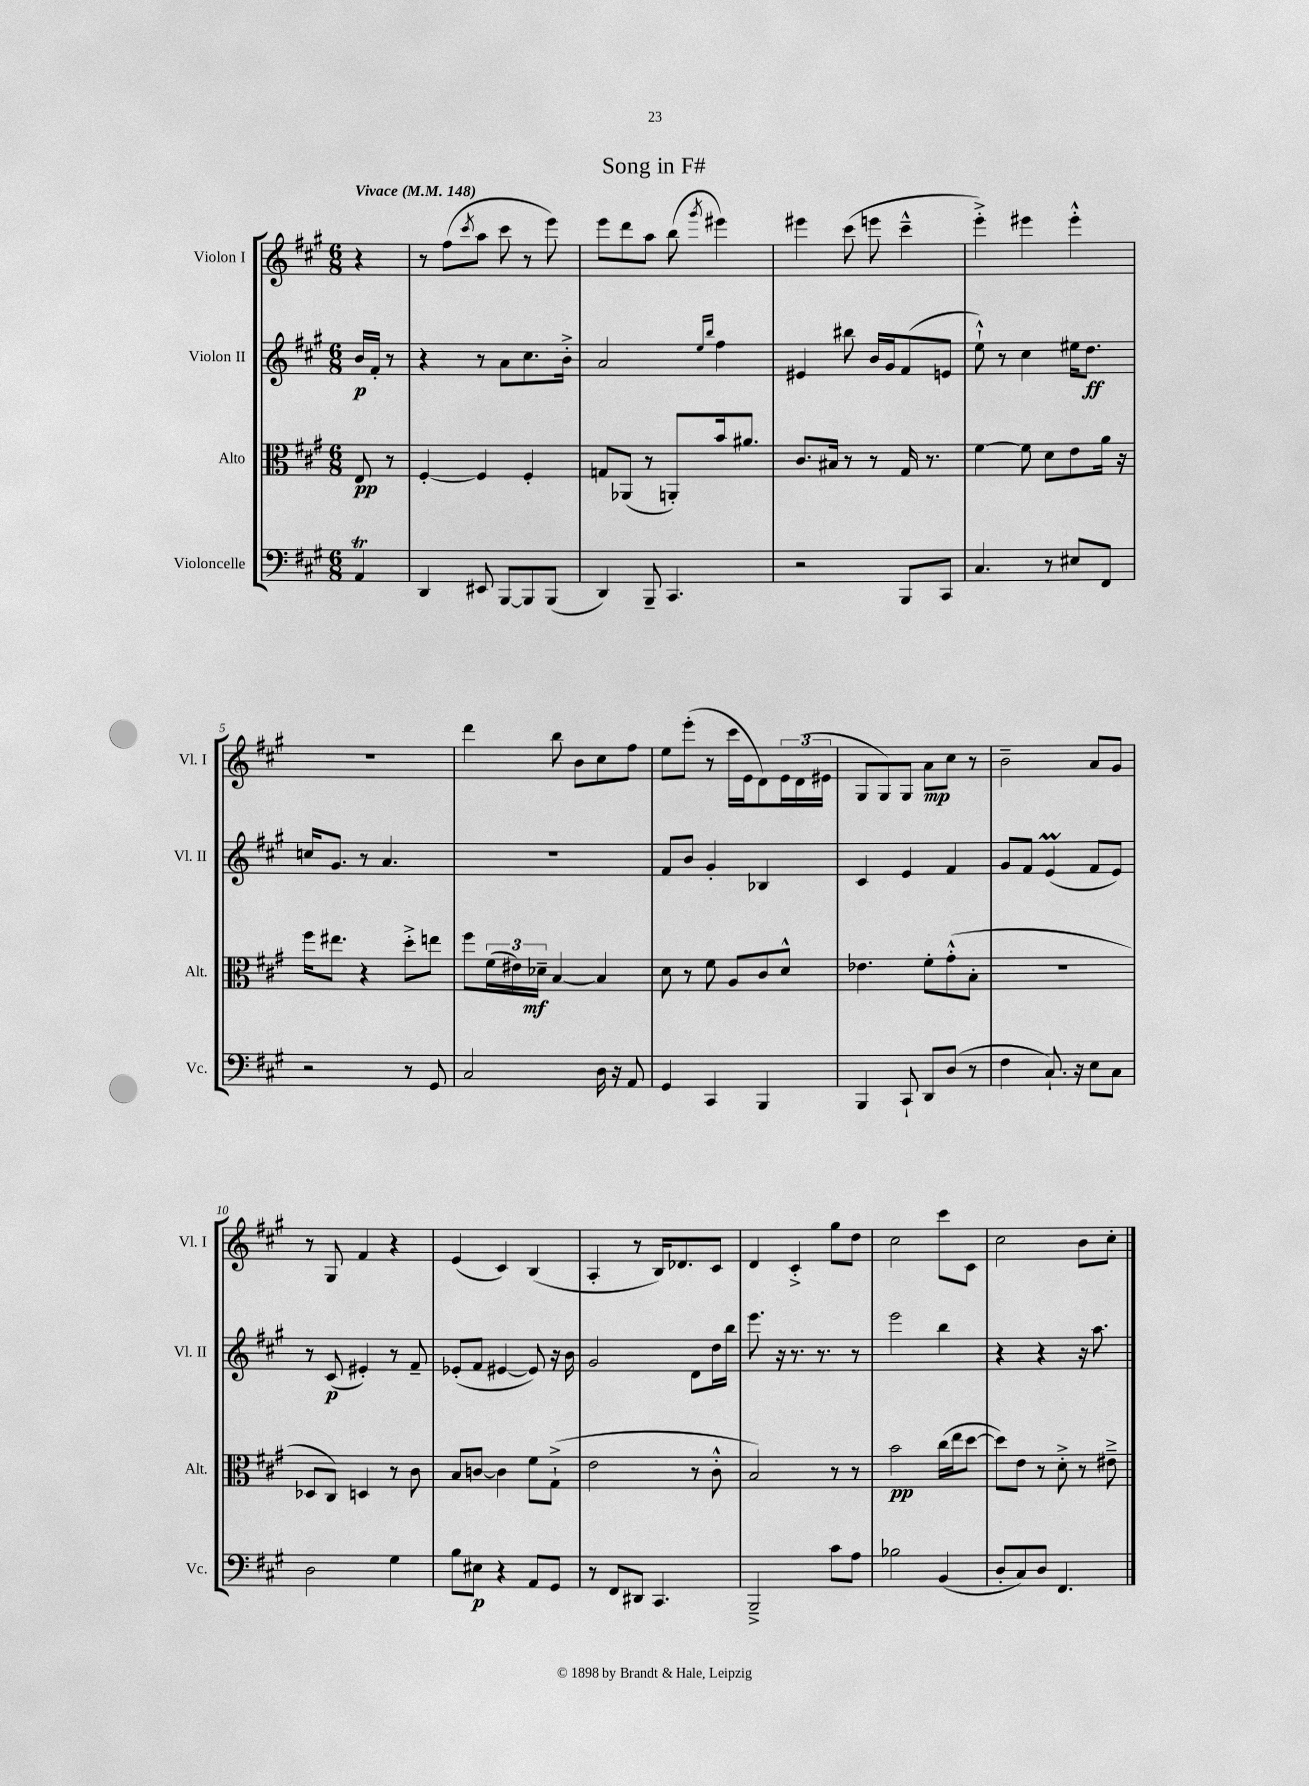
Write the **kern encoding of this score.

**kern	**dynam	**kern	**dynam	**kern	**dynam	**kern	**dynam
*part4	*part4	*part3	*part3	*part2	*part2	*part1	*part1
*staff4	*staff4	*staff3	*staff3	*staff2	*staff2	*staff1	*staff1
*I"Violoncelle	*	*I"Alto	*	*I"Violon II	*	*I"Violon I	*
*I'Vc.	*	*I'Alt.	*	*I'Vl. II	*	*I'Vl. I	*
*clefF4	*	*clefC3	*	*clefG2	*	*clefG2	*
*k[f#c#g#]	*	*k[f#c#g#]	*	*k[f#c#g#]	*	*k[f#c#g#]	*
*M6/8	*	*M6/8	*	*M6/8	*	*M6/8	*
*MM148	*	*MM148	*	*MM148	*	*MM148	*
=	=	=	=	=	=	=	=
!	!	!	!	!	!	!LO:TX:a:B:t=Vivace	!
4AAT/	.	8E/	pp	16b/LL	p	4r	.
.	.	.	.	16f#'/JJ	.	.	.
.	.	8r	.	8r	.	.	.
=1	=1	=1	=1	=1	=1	=1	=1
4DD/	.	[4F#'/	.	4r	.	8r	.
.	.	.	.	.	.	(8ff#\L	.
.	.	.	.	.	.	8qccc#/	.
8EE#X/	.	4F#/]	.	8r	.	8aa\J	.
[8BBB/L	.	.	.	8a\L	.	8ccc#\	.
8BBB/]	.	4F#'/	.	8.cc#\	.	8r	.
(8BBB/J	.	.	.	.	.	8eee\)	.
.	.	.	.	16b'^\Jk	.	.	.
=2	=2	=2	=2	=2	=2	=2	=2
4DD/)	.	8Gn/L	.	2a/	.	8eee\L	.
.	.	(8AA-X/J	.	.	.	8ddd\	.
8BBB~/	.	8r	.	.	.	8aa\J	.
4.CC#/	.	8AAn'/L)	.	.	.	(8bb\	.
.	.	.	.	16qqee/LL	.	.	.
.	.	.	.	16qqbb/JJ	.	8qggg#/	.
.	.	16b/k	.	4ff#\	.	4eee#X\)	.
.	.	8.a#X/J	.	.	.	.	.
=3	=3	=3	=3	=3	=3	=3	=3
2r	.	8.c#/L	.	4e#X/	.	4eee#X\	.
.	.	16B#X/Jk	.	.	.	.	.
.	.	8r	.	8bb#X\	.	(8ccc#\	.
.	.	8r	.	16b/LL	.	8eeen\	.
.	.	.	.	16g#/J	.	.	.
8BBB/L	.	16G#/	.	(8f#/	.	4ccc#~^^\	.
.	.	8.r	.	.	.	.	.
8CC#/J	.	.	.	8en/J	.	.	.
=4	=4	=4	=4	=4	=4	=4	=4
4.C#/	.	[4f#\	.	8ee`^^\)	.	4eee'^\)	.
.	.	.	.	8r	.	.	.
.	.	8f#\]	.	4cc#\	.	4eee#X\	.
8r	.	8d\L	.	.	.	.	.
8E#X/L	.	8e\	.	16ee#X\KL	.	4eee#'^^\	.
.	.	.	.	8.dd\J	ff	.	.
8FF#/J	.	16a\Jk	.	.	.	.	.
.	.	16r	.	.	.	.	.
!!LO:LB:g=z
=5	=5	=5	=5	=5	=5	=5	=5
2r	.	16ff#\KL	.	16ccn/KL	.	2.r	.
.	.	8.ee#X\J	.	8.g#/J	.	.	.
.	.	4r	.	8r	.	.	.
.	.	.	.	4.a/	.	.	.
8r	.	8dd'^\L	.	.	.	.	.
8GG#/	.	8een\J	.	.	.	.	.
=6	=6	=6	=6	=6	=6	=6	=6
2C#/	.	8ff#\L	.	2.r	.	4ddd\	.
.	.	(24f#\L	.	.	.	.	.
.	.	24e#X\)	.	.	.	.	.
.	.	24d-X~\JJ	mf	.	.	.	.
.	.	[4B/	.	.	.	8bb\	.
.	.	.	.	.	.	8b\L	.
16D\	.	4B/]	.	.	.	8cc#\	.
16r	.	.	.	.	.	.	.
8AA/	.	.	.	.	.	8ff#\J	.
=7	=7	=7	=7	=7	=7	=7	=7
4GG#/	.	8d\	.	8f#/L	.	8ee\L	.
.	.	8r	.	8b/J	.	(8eee'\J	.
4CC#/	.	8f#\	.	4g#'/	.	8r	.
.	.	8A/L	.	.	.	16ccc#\LL	.
.	.	.	.	.	.	16e\J	.
4BBB/	.	8c#/	.	4B-X/	.	8d\)	.
.	.	8d^^/J	.	.	.	24e\L	.
.	.	.	.	.	.	(24d\	.
.	.	.	.	.	.	24e#X\JJ	.
=8	=8	=8	=8	=8	=8	=8	=8
4BBB/	.	4.e-X\	.	4c#/	.	8G#/L	.
.	.	.	.	.	.	8G#/)	.
8CC#`/	.	.	.	4e/	.	8G#/J	.
8DD/L	.	8f#'\L	.	.	.	8a\L	mp
(8D/J	.	(8g#'^^\	.	4f#/	.	8cc#\J	.
8r	.	8B'\J	.	.	.	8r	.
=9	=9	=9	=9	=9	=9	=9	=9
4F#\	.	2.r	.	8g#/L	.	2b~\	.
.	.	.	.	8f#/J	.	.	.
8.C#`/)	.	.	.	(4eM/	.	.	.
16r	.	.	.	.	.	.	.
8E\L	.	.	.	8f#/L	.	8a/L	.
8C#\J	.	.	.	8e/J)	.	8g#/J	.
!!LO:LB:g=z
=10	=10	=10	=10	=10	=10	=10	=10
2D\	.	8D-X/L	.	8r	.	8r	.
.	.	8C#/J)	.	(8c#/	p	8G#/	.
.	.	4Dn/	.	4e#X'/)	.	4f#/	.
4G#\	.	8r	.	8r	.	4r	.
.	.	8c#\	.	8f#~/	.	.	.
=11	=11	=11	=11	=11	=11	=11	=11
8B\L	.	8B/L	.	(8e-X'/L	.	(4e/	.
8E#X\J	p	[8cn/J	.	8f#/J	.	.	.
4r	.	4c\]	.	[4e#X/	.	4c#/)	.
8AA/L	.	8f#\L	.	8e#/])	.	(4B/	.
8GG#/J	.	(8G#`^\J	.	16r	.	.	.
.	.	.	.	16b\	.	.	.
=12	=12	=12	=12	=12	=12	=12	=12
8r	.	2e\	.	2g#/	.	4A'/	.
8FF#/L	.	.	.	.	.	.	.
8DD#X/J	.	.	.	.	.	8r	.
4.CC#/	.	.	.	.	.	16B/KL)	.
.	.	.	.	.	.	8.d-X/	.
.	.	8r	.	8d\L	.	.	.
.	.	8c#'^^\	.	16dd\L	.	8c#/J	.
.	.	.	.	16bb\JJ	.	.	.
=13	=13	=13	=13	=13	=13	=13	=13
2BBB~^/	.	2B/)	.	8.eee\	.	4d/	.
.	.	.	.	16r	.	.	.
.	.	.	.	8.r	.	4c#'^/	.
.	.	.	.	8.r	.	.	.
8c#\L	.	8r	.	.	.	8gg#\L	.
8A\J	.	8r	.	8r	.	8dd\J	.
=14	=14	=14	=14	=14	=14	=14	=14
2B-X\	.	2b\	pp	2eee\	.	2cc#\	.
(4BB/	.	(16cc#\LL	.	4bb\	.	8ccc#\L	.
.	.	16ee\J	.	.	.	.	.
.	.	[8dd\J	.	.	.	8c#\J	.
=15	=15	=15	=15	=15	=15	=15	=15
8D'/L	.	8dd\L])	.	4r	.	2cc#\	.
8C#/)	.	8e\J	.	.	.	.	.
8D/J	.	8r	.	4r	.	.	.
4.FF#/	.	8d'^\	.	.	.	.	.
.	.	8r	.	16r	.	8b\L	.
.	.	.	.	8.aa\	.	.	.
.	.	8e#X~^\	.	.	.	8cc#'\J	.
==	==	==	==	==	==	==	==
*-	*-	*-	*-	*-	*-	*-	*-
